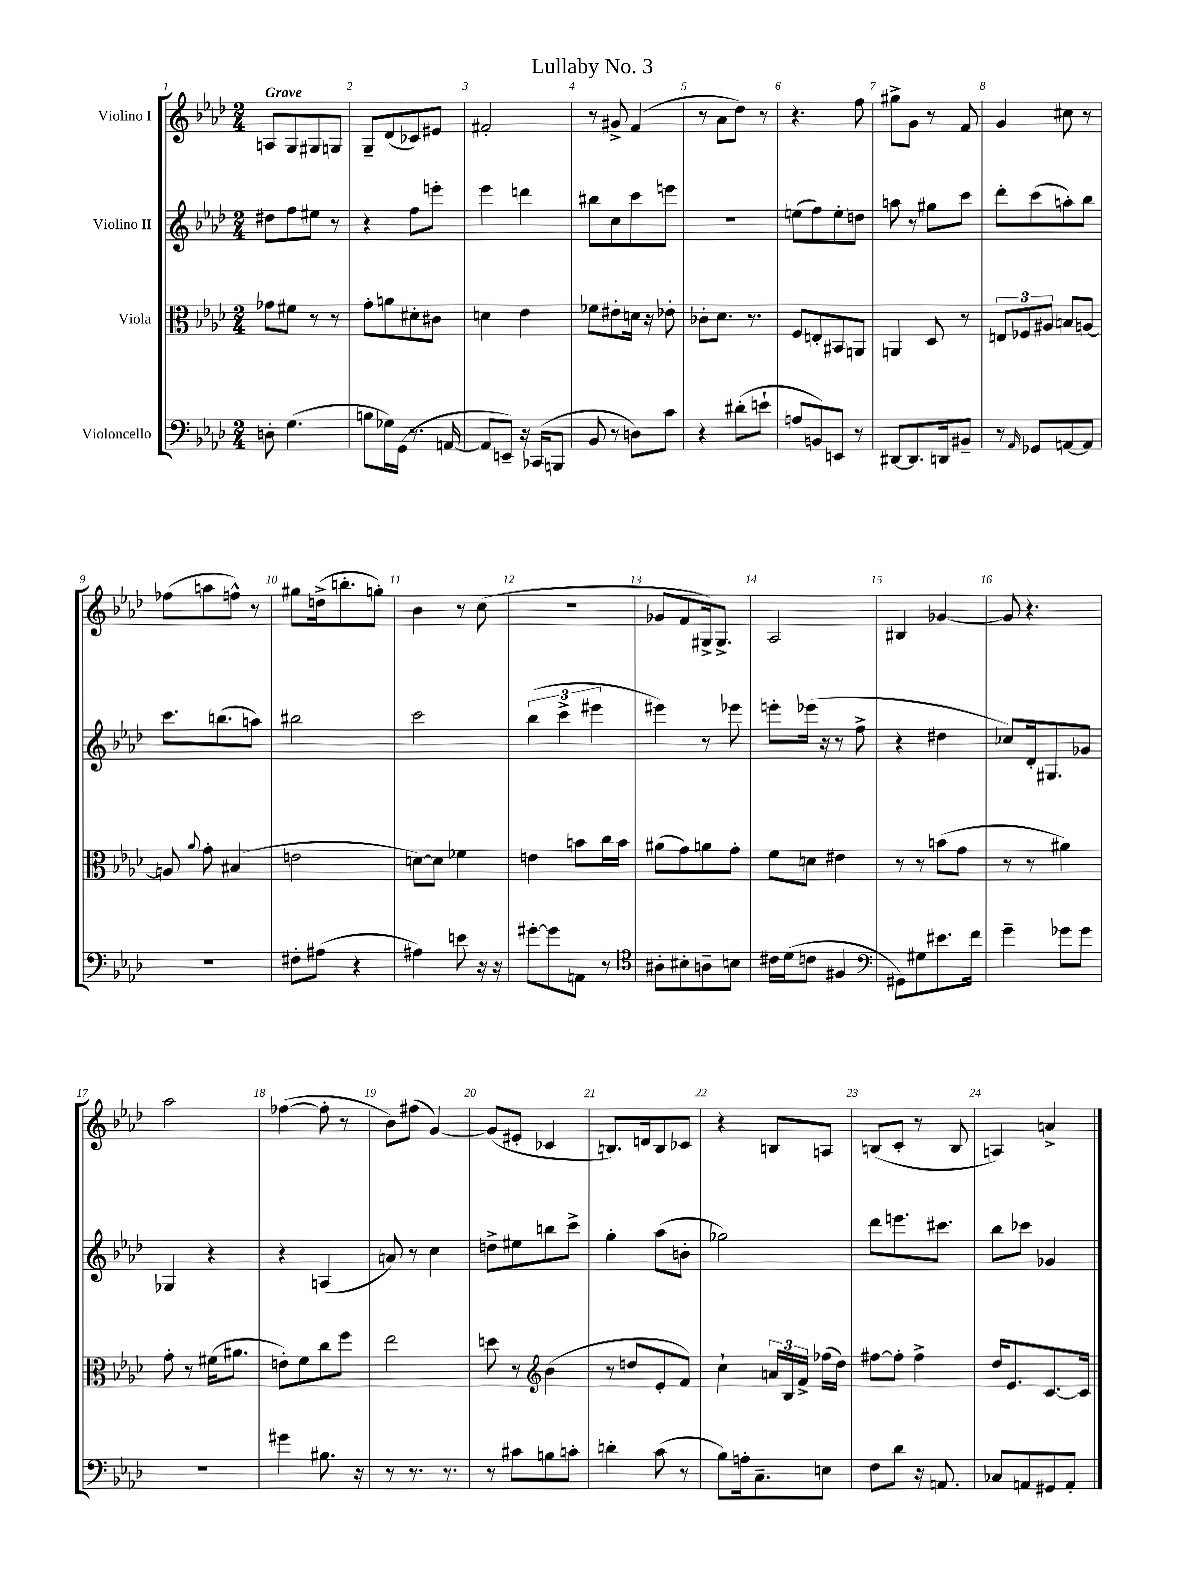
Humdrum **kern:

**kern	**kern	**kern	**kern
*part4	*part3	*part2	*part1
*staff4	*staff3	*staff2	*staff1
*I"Violoncello	*I"Viola	*I"Violino II	*I"Violino I
*clefF4	*clefC3	*clefG2	*clefG2
*k[b-e-a-d-]	*k[b-e-a-d-]	*k[b-e-a-d-]	*k[b-e-a-d-]
*M2/4	*M2/4	*M2/4	*M2/4
=1	=1	=1	=1
!	!	!	!LO:TX:a:B:t=Grave
8Dn'\	8g-X\L	8dd#X\L	8An/L
(4.G\	8f#X\J	8ff\	8G/
.	8r	8ee#X\J	8G#X/
.	8r	8r	8Gn/J
=2	=2	=2	=2
8Bn\L	8g'\L	4r	8G~/L
16G-X\L)	8an\	.	(8d-/
(16GG\JJ	.	.	.
8.r	8d#X'\	8ff\L	8c-X/)
.	8c#X\J	8eeen'\J	8e#X/J
[16AAn/	.	.	.
=3	=3	=3	=3
8AA/L]	4dn\	4eee-\	2f#X'/
8EEn~/J)	.	.	.
16r	4e-\	4dddn\	.
(16CC-X/KL	.	.	.
8BBBn/J	.	.	.
=4	=4	=4	=4
8BB-/	8f-X\L	8bb#X\L	8r
8r	8e#X'\	8cc\	8g#X^/
8Dn\L)	16dn\Jk	8ccc\	(4f/
.	16r	.	.
8c\J	8e-X'\	8eeen\J	.
=5	=5	=5	=5
4r	8c-X'\L	2r	8r
.	8.d-\J	.	8a-\L
(8d#X'\L	.	.	8dd-\J)
.	8.r	.	.
8en`\J	.	.	8r
=6	=6	=6	=6
8An/L	8F/L	(8een\L	4.r
8BBn/)	8En'/	8ff\)	.
8EEn/J	8BB#X/	8ee'\	.
8r	8AAn/J	8ddn\J	8ff\
=7	=7	=7	=7
[8DD#X/L	4AAn/	8aan\	8gg#X^\L
8.DD#/]	.	8r	8g\J
.	8D-/	8gg#X\L	8r
16DDn/k	.	.	.
8BB#X~/J	8r	8ccc\J	8f/
=8	=8	=8	=8
8r	12En/L	8ddd-'\L	4g/
.	12F-X/	.	.
16qqAA-/	.	.	.
8GG-X/L	.	(8ccc\	.
.	12A#X/J	.	.
[8AAn/	8Bn/L	8aan'\)	8cc#X\
8AA/J]	[8An/J	8bb-\J	8r
!!LO:LB:g=z
=9	=9	=9	=9
2r	8An/]	8.ccc\L	(8ff-X\L
.	8qqa-/	.	.
.	8g'\	.	8aan\
.	.	(8.bbn\	.
.	(4B#X/	.	8ffn^^\J)
.	.	8aan\J)	8r
=10	=10	=10	=10
8F#X'\L	2en\	2bb#X\	8gg#X\L
(8A#X\J	.	.	(16ddn^\k
.	.	.	8.bbn'\
4r	.	.	.
.	.	.	8ggn'\J)
=11	=11	=11	=11
4A#X\)	[8dn\L)	2ccc\	4b-\
.	8d\J]	.	.
8en\	4f-X\	.	8r
16r	.	.	(8cc\
16r	.	.	.
=12	=12	=12	=12
[8g#X'\L	4en\	(6bb-\	2r
8g#\]	.	.	.
.	.	6ccc^\	.
8AAn\J	8bn\L	.	.
.	.	6eee#X\	.
8r	16cc\L	.	.
.	16b\JJ	.	.
=13	=13	=13	=13
*clefC4	*	*	*
8A#X'\L	(8a#X\L	4eee#X\)	8g-X/L
8B#X'\	8g\)	.	8f/
8An~\	8an\	8r	16G#X^/k)
.	.	.	8.G#^/J
8Bn\J	8g'\J	8eee-X\	.
=14	=14	=14	=14
16c#X\LL	8f\L	8eeen'\L	2A-/
(16d-\J	.	.	.
8cn\J	8dn\J	(16eee-X\Jk	.
.	.	16r	.
4F#X/	4e#X\	8r	.
.	.	8ff^\	.
=15	=15	=15	=15
*clefF4	*	*	*
8GG#X\L)	8r	4r	4B#X/
8G#X\	8r	.	.
8.e#X\	(8bn\L	4dd#X\	[4g-X/
.	8g\J	.	.
16f\Jk	.	.	.
=16	=16	=16	=16
4g~\	8r	8cc-X/L)	8g-/]
.	8r	16d-'/k	4.r
.	.	8.G#X/	.
8g-X\L	4a#X\)	.	.
8g-\J	.	8g-X/J	.
!!LO:LB:g=z
=17	=17	=17	=17
2r	8g'\	4G-X/	2aa-\
.	8r	.	.
.	(16f#X\KL	4r	.
.	8.a#X\J	.	.
=18	=18	=18	=18
4g#X\	8en'\L)	4r	([4ff-X\
.	8f\	.	.
8.B#X\	8cc\	(4An/	8ff-'\]
.	8ff\J	.	8r
16r	.	.	.
=19	=19	=19	=19
8r	2ee-\	8an/)	8b-\L)
8.r	.	8r	(8ff#X\J
.	.	4cc\	[4g/)
8.r	.	.	.
=20	=20	=20	=20
8r	8ddn\	8ddn^\L	(8g/L]
8c#X\L	8r	8ee#X\	8e#X'/J
*	*clefG2	*	*
8Bn\	(4b-\	8bbn\	4c-X/
8cn'\J	.	8ccc^\J	.
=21	=21	=21	=21
4dn'\	8r	4gg'\	8.Bn/L)
.	8ddn/L	.	.
.	.	.	16dn/k
(8c\	8e-'/	(8aa-\L	8B/
8r	8f/J)	8bn'\J	8c-X/J
=22	=22	=22	=22
8B-\L)	4cc`\	2gg-X\)	4r
16An'\k	.	.	.
8.C~\	.	.	.
.	24an/LL	.	8Bn/L
.	24B-/	.	.
.	24f^/JJ	.	.
8En\J	(16ff-X\LL	.	8An/J
.	16dd-\JJ)	.	.
=23	=23	=23	=23
8F\L	[8ff#X\L	8ddd-\L	(8Bn/L
8d-\J	8ff#'\J]	8.eeen\	8c'/J
16r	4ff#^\	.	8r
8.AAn/	.	8.ccc#X\J	.
.	.	.	8B/
=24	=24	=24	=24
8C-X/L	16dd-/KL	8bb-\L	4An/)
.	8.e-/	.	.
8AAn/	.	8ccc-X\J	.
8GG#X/	[8.c/	4g-X/	4an^/
8AA'/J	.	.	.
.	16c/Jk]	.	.
==	==	==	==
*-	*-	*-	*-
